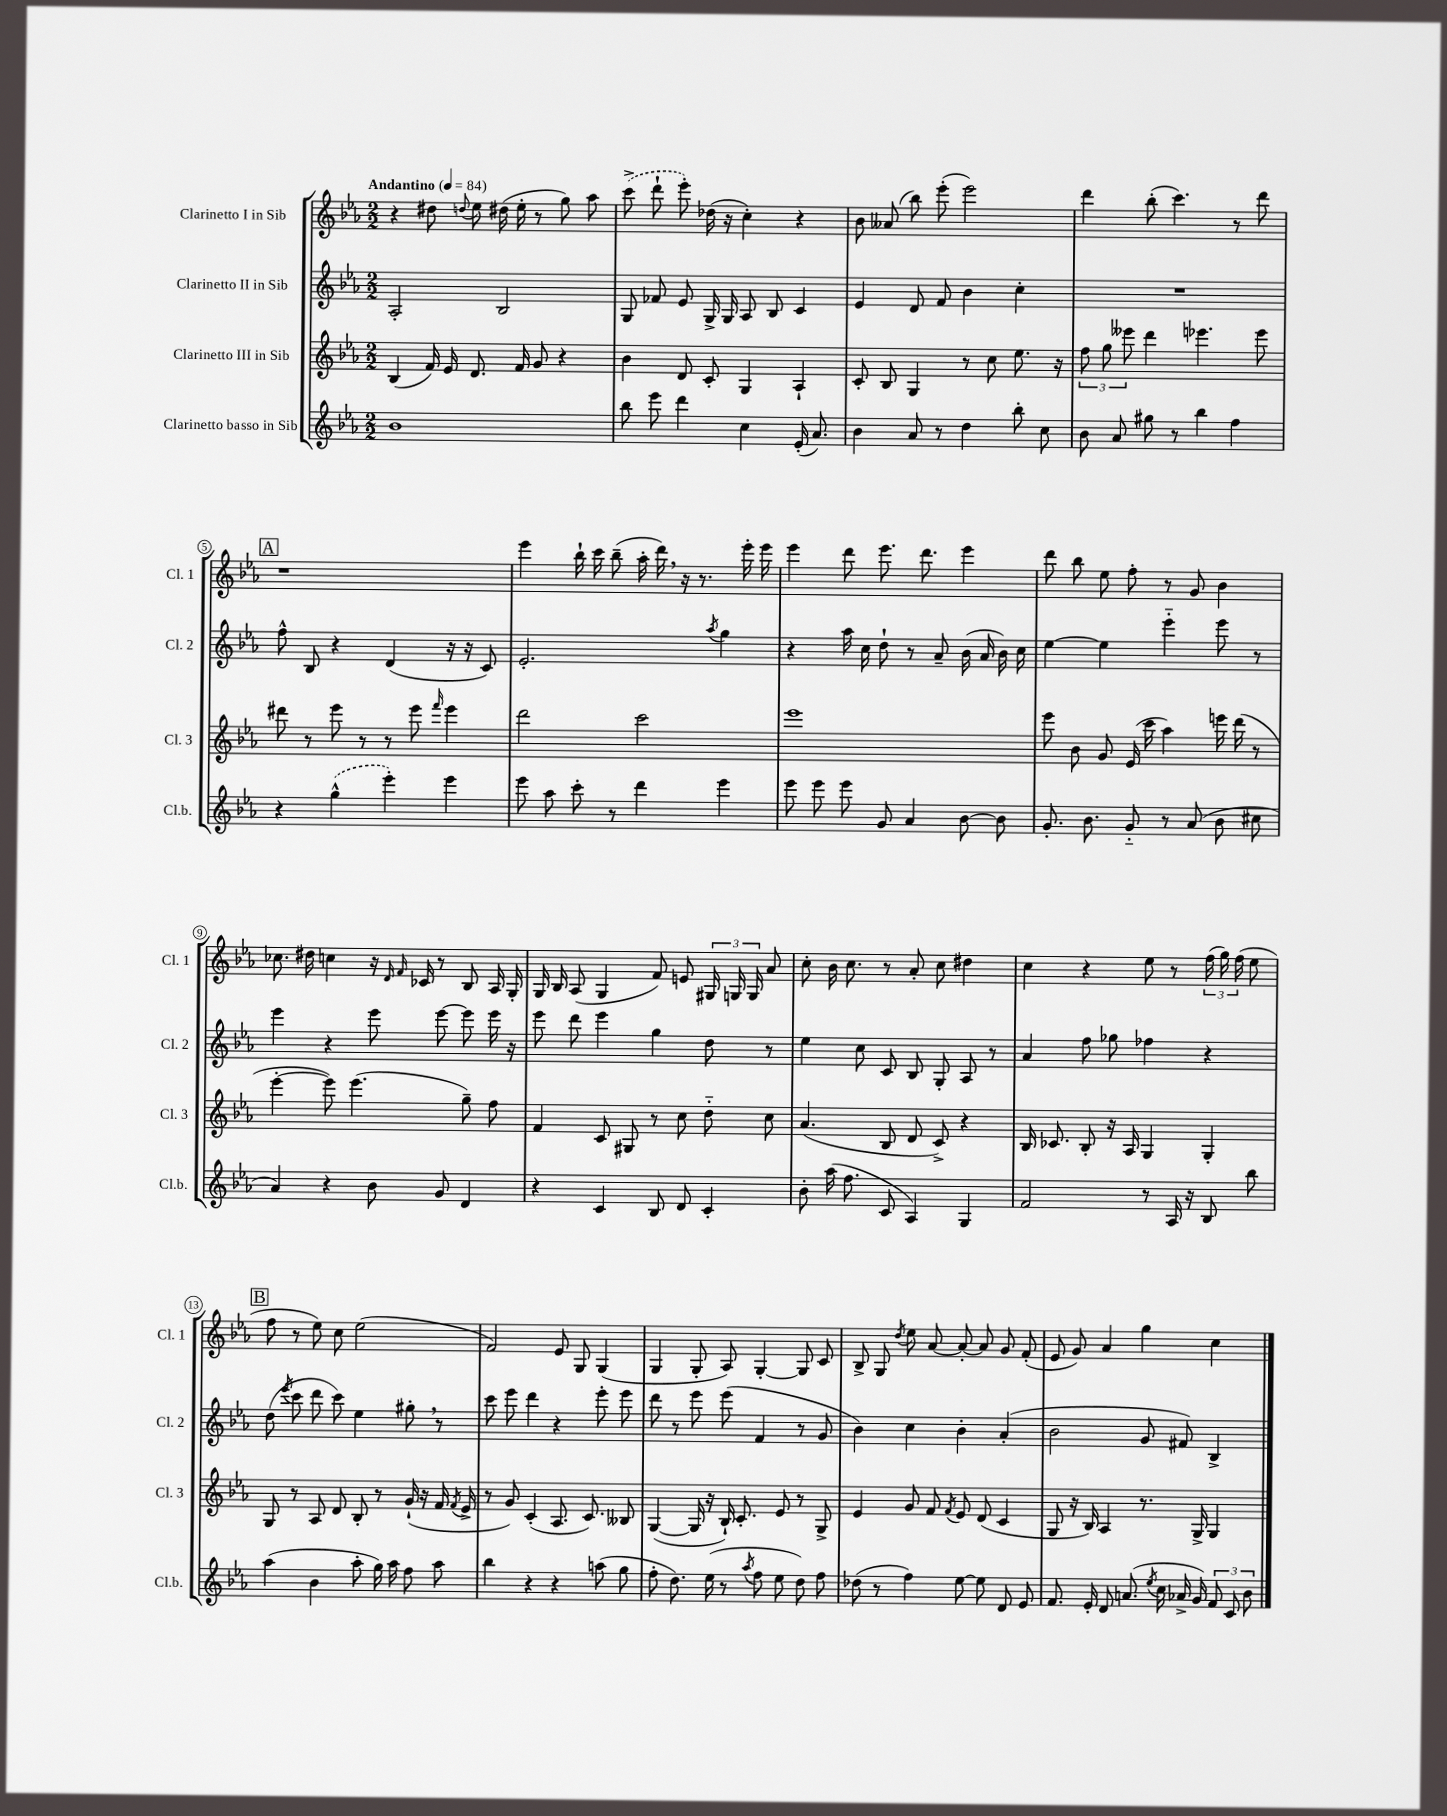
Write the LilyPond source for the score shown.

<<
\new StaffGroup <<
\new Staff = "s0" \with { instrumentName = "Clarinetto I in Sib" shortInstrumentName = "Cl. 1" } {
    \clef treble \key ees \major \numericTimeSignature \time 2/2 \tempo "Andantino" 4 = 84
    \autoBeamOff r4 dis''8 \appoggiatura { d''8 } ees''8 dis''16( ees''16-. r8 g''8) aes''8 |
    \once \slurDashed c'''8->( d'''8-! ees'''8-.) des''16( r16 c''4-.) r4 |
    bes'8 aeses'8( bes''8) ees'''8-.( ees'''2) |
    d'''4 bes''8-.( c'''4.) r8 d'''8 |
    \mark \markup { \box "A" } r1 |
    ees'''4 bes''16-! c'''16 bes''8--( aes''16-. d'''16) \breathe r16 r8. ees'''16-. ees'''16 |
    ees'''4 d'''8 ees'''8. d'''8. ees'''4 |
    d'''8 bes''8 ees''8 f''8-. r8 g'8 bes'4 |
    ces''8. dis''16 c''4 r16 \grace { d'16 f'16 } ces'16 r8 bes8 aes16 g16-. |
    g16 bes16 aes8( g4 f'8) e'8 \tuplet 3/2 { gis16 g16 g16 } aes'8 |
    c''8-. bes'16 c''8. r8 aes'8-. c''8 dis''4 |
    c''4 r4 ees''8 r8 \tuplet 3/2 { f''16( g''16) f''16( } ees''8 |
    \mark \markup { \box "B" } f''8 r8 ees''8) c''8 ees''2( |
    f'2) ees'8 g8 g4( |
    g4 g8-. aes8) g4~-. g8 c'8 |
    bes8-> g8 \acciaccatura { d''8 } ees''8 aes'8~ aes'8~-. aes'8 g'8 f'8-.( |
    ees'8 g'8) aes'4 g''4 c''4 \bar "|." |
}
\new Staff = "s1" \with { instrumentName = "Clarinetto II in Sib" shortInstrumentName = "Cl. 2" } {
    \clef treble \key ees \major \numericTimeSignature \time 2/2
    \autoBeamOff aes2-. bes2 |
    g8 fes'8 ees'8 g16-> g16 aes8 bes8 c'4 |
    ees'4 d'8 f'8 bes'4 c''4-. |
    R1 |
    \mark \markup { \box "A" } f''8-^ bes8 r4 d'4( r16 r16 c'8) |
    ees'2.-. \acciaccatura { aes''8 } g''4 |
    r4 aes''16 c''16 d''8-! r8 aes'8-- bes'16( aes'16 bes'16) c''16 |
    ees''4~ ees''4 ees'''4-_ ees'''8 r8 |
    ees'''4 r4 ees'''8 ees'''8~ ees'''8 ees'''16 r16 |
    ees'''8 d'''8 ees'''4 g''4 d''8 r8 |
    ees''4 c''8 c'8 bes8 g8-. aes8 r8 |
    aes'4 f''8 ges''8 fes''4 r4 |
    \mark \markup { \box "B" } d''8( \acciaccatura { ees'''8 } c'''8 d'''8 c'''8) ees''4 gis''8-. \breathe r8 |
    c'''8 ees'''8 d'''4 r4 ees'''8-. ees'''8 |
    d'''8 r8 ees'''8 ees'''8( f'4 r8 g'8 |
    bes'4) c''4 bes'4-. aes'4-.( |
    bes'2 g'8 fis'8) bes4-> \bar "|." |
}
\new Staff = "s2" \with { instrumentName = "Clarinetto III in Sib" shortInstrumentName = "Cl. 3" } {
    \clef treble \key ees \major \numericTimeSignature \time 2/2
    \autoBeamOff bes4( f'16) ees'16 d'8. f'16 g'8 r4 |
    bes'4 d'8 c'8-. g4 aes4-! |
    c'8-. bes8 g4 r8 c''8 ees''8. r16 |
    \tuplet 3/2 { f''8 g''8 eeses'''8 } d'''4 ees'''4. ees'''8 |
    \mark \markup { \box "A" } dis'''8 r8 ees'''8 r8 r8 ees'''8 \grace { f'''16 } ees'''4 |
    d'''2 c'''2 |
    ees'''1 |
    ees'''8 bes'8 g'8 ees'16( c'''16 aes''4) e'''16 d'''16( r8 |
    ees'''4~-. ees'''8) ees'''4.( g''8--) f''8 |
    f'4 c'8 gis8 r8 c''8 d''8-_ c''8 |
    aes'4.( bes8 d'8 c'8->) r4 |
    bes16 ces'8. bes8-. r16 aes16 g4 g4-. |
    \mark \markup { \box "B" } g8 r8 aes8 d'8 bes8-. r8 g'16-!( r16 f'16 \acciaccatura { f'8 } ees'16-> |
    r8 g'8) c'4-.( aes8. c'8.) beses8 |
    g4~( g16 r16 bes16-!) c'8.-. ees'8 r8 g8-> |
    ees'4 g'8 f'8 \acciaccatura { f'8 } ees'8 d'8( c'4 |
    g8 r16 bes16) aes4 r8. g16-> g4 \bar "|." |
}
\new Staff = "s3" \with { instrumentName = "Clarinetto basso in Sib" shortInstrumentName = "Cl.b." } {
    \clef treble \key ees \major \numericTimeSignature \time 2/2
    \autoBeamOff bes'1 |
    bes''8 ees'''8 d'''4 c''4 ees'16-.( aes'8.) |
    bes'4 aes'8 r8 d''4 bes''8-. c''8 |
    bes'8 aes'8 gis''8 r8 bes''4 f''4 |
    \mark \markup { \box "A" } r4 \once \slurDashed g''4-^( ees'''4-.) ees'''4 |
    ees'''8 aes''8 c'''8-. r8 d'''4 ees'''4 |
    ees'''8 ees'''8 ees'''8 g'8 aes'4 bes'8~ bes'8 |
    g'8.-. bes'8. g'8-_ r8 aes'8( bes'8 cis''8 |
    aes'4) r4 bes'8 g'8 d'4 |
    r4 c'4 bes8 d'8 c'4-. |
    bes'8-. aes''16( f''8. c'8 aes4) g4 |
    f'2 r8 aes16 r16 bes8 bes''8 |
    \mark \markup { \box "B" } aes''4( bes'4 aes''8-. g''16) aes''16 f''8 aes''8 |
    bes''4 r4 r4 a''8( g''8 |
    f''8-. d''8.) ees''16( r8 \acciaccatura { aes''8 } f''8 ees''8 d''8) f''8 |
    des''8( r8 f''4) ees''8~ ees''8 d'8 ees'8 |
    f'8. ees'16-. d'8 a'8.( \acciaccatura { ees''8 } c''16 aes'16-> g'16) \tuplet 3/2 { f'8 c'8 bes'8 } \bar "|." |
}
>>
>>
\layout { \context { \Score \override BarNumber.stencil = #(make-stencil-circler 0.1 0.3 ly:text-interface::print) } }
